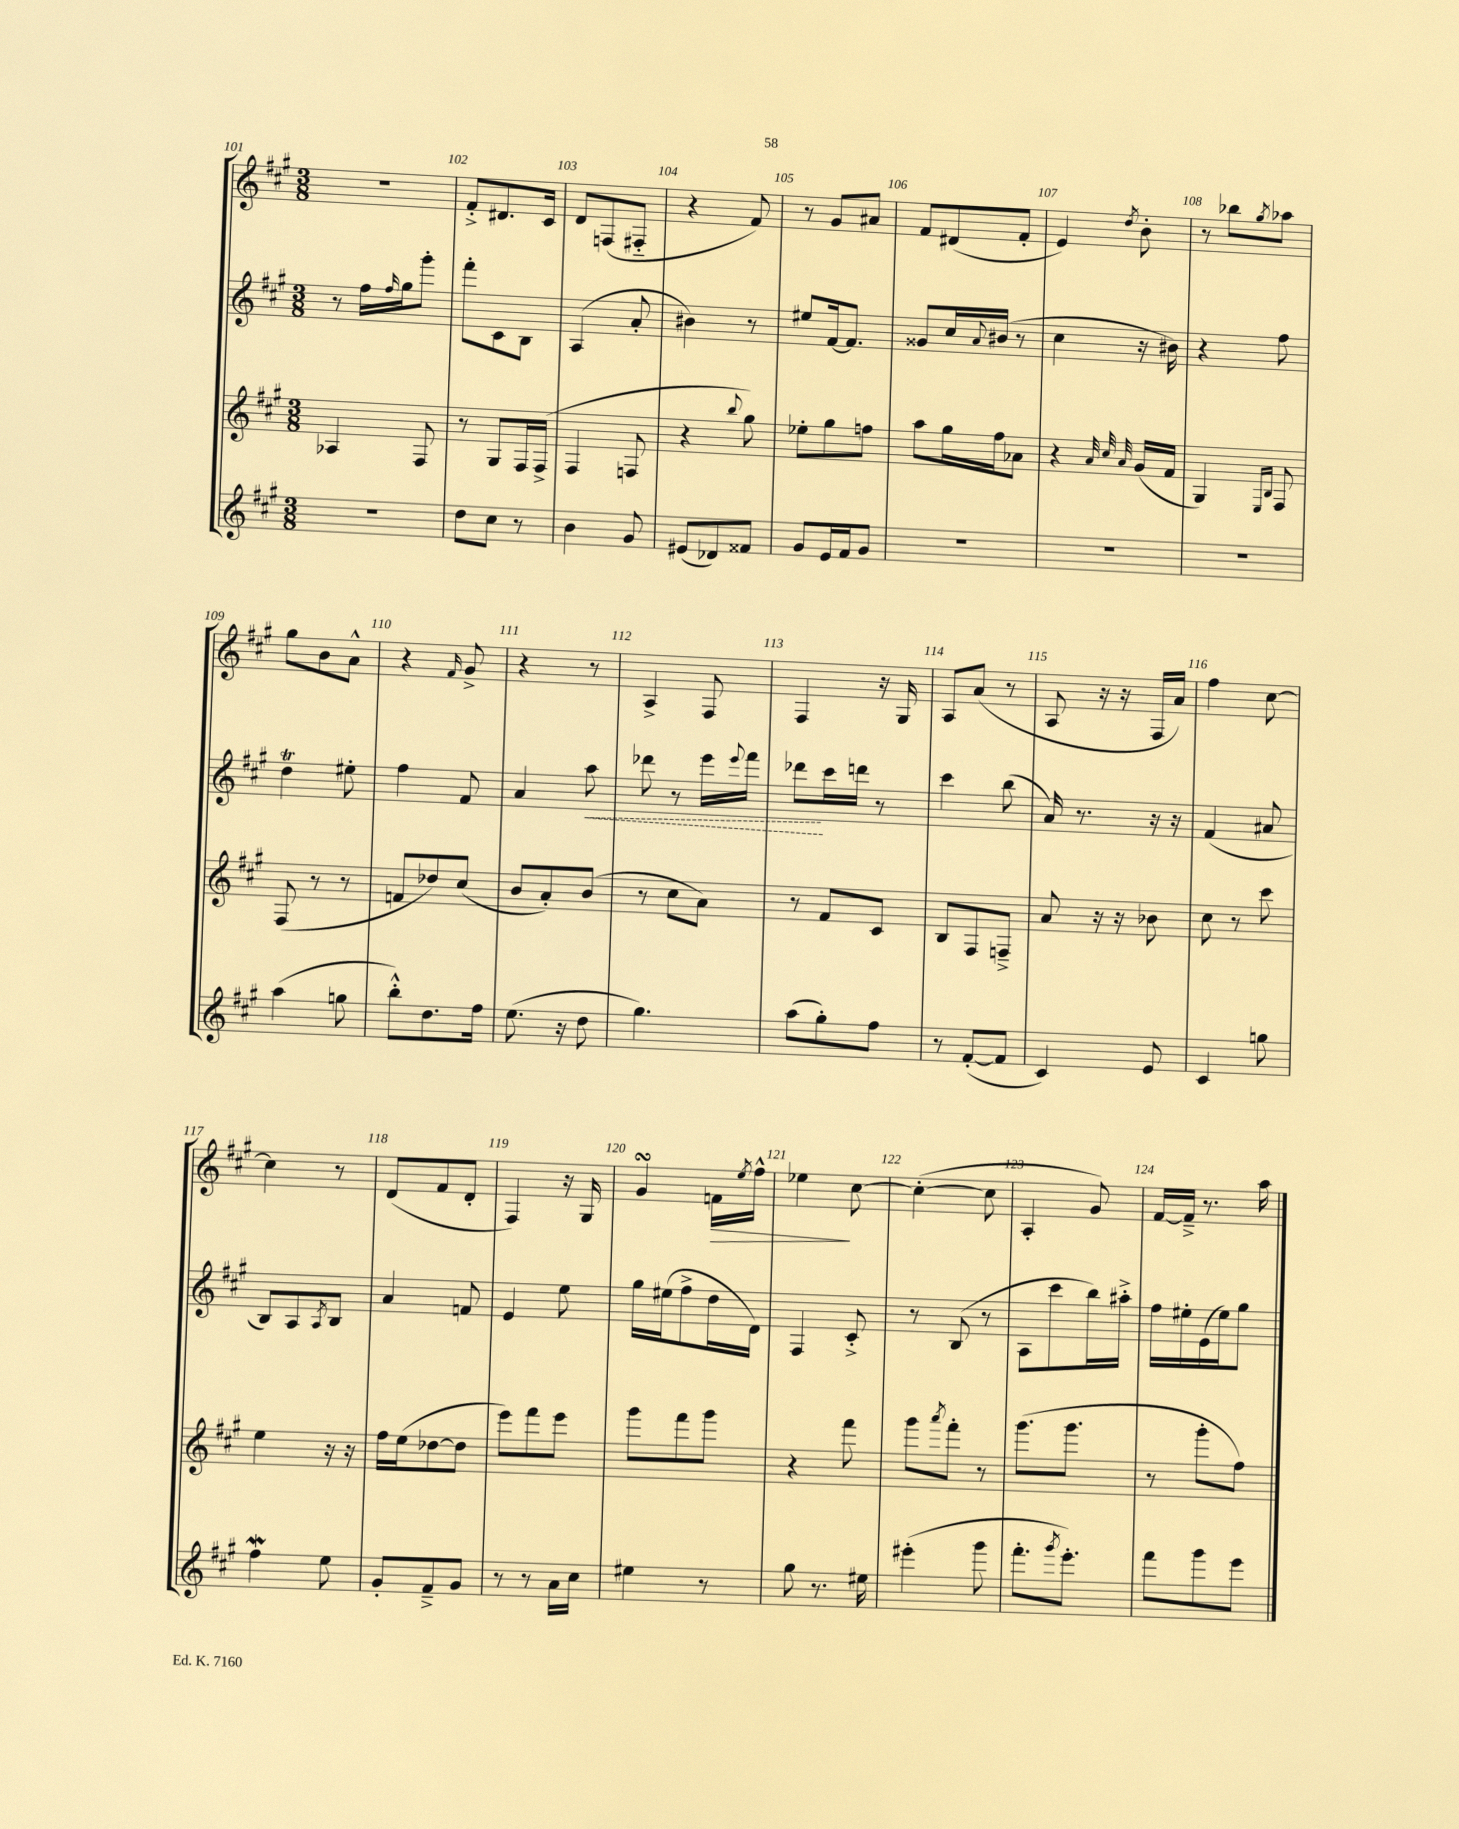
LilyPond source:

<<
\new StaffGroup <<
\new Staff = "s0" {
    \clef treble \key a \major \numericTimeSignature \time 3/8
    R4. |
    fis'8-.-> dis'8. cis'16 |
    d'8 f8( fis8-_ |
    r4 fis'8) |
    r8 gis'8 ais'8 |
    fis'8 dis'8( fis'8-. |
    e'4) \acciaccatura { d''8 } b'8-. |
    r8 bes''8 \acciaccatura { gis''8 } aes''8 |
    gis''8 b'8 a'8-^ |
    r4 \grace { fis'16 } gis'8-> |
    r4 r8 |
    a4-> fis8 |
    fis4 r16 gis16 |
    a8 a'8( r8 |
    a8 r16 r16 fis16 a'16) |
    fis''4 cis''8~ |
    cis''4 r8 |
    d'8( fis'8 d'8-. |
    fis4) r16 gis16 |
    gis'4\turn f'16\> \acciaccatura { e''8 } fis''16-^ |
    ees''4\! cis''8~ |
    cis''4~-.( cis''8 |
    a4-. gis'8) |
    fis'16~ fis'16---> r8. a''16 \bar "|." |
}
\new Staff = "s1" {
    \clef treble \key a \major \numericTimeSignature \time 3/8
    r8 fis''16 \grace { fis''16 } gis''16 gis'''8-. |
    fis'''8-. cis'8 b8 |
    a4( a'8-. |
    bis'4) r8 |
    eis''8 fis'16~ fis'8. |
    gisis'8 cis''16 \appoggiatura { a'8 } bis'16( r8 |
    cis''4 r16 bis'16) |
    r4 fis''8 |
    d''4\trill eis''8-. |
    fis''4 fis'8 |
    a'4 \once \override Hairpin.style = #'dashed-line a''8\< |
    des'''8 r8 e'''16 \appoggiatura { e'''8 } fis'''16 |
    des'''8\! cis'''16 d'''16 r8 |
    cis'''4 b''8( |
    a'16) r8. r16 r16 |
    fis'4( ais'8 |
    b8) a8 \acciaccatura { a8 } b8 |
    a'4 f'8 |
    e'4 e''8 |
    gis''16 eis''16( fis''8-> d''16 d'16) |
    fis4 cis'8-.-> |
    r8 b8( r8 |
    a8 cis'''8 b''16) ais''16-.-> |
    fis''16 eis''16-. e'16( eis''16) gis''8 \bar "|." |
}
\new Staff = "s2" {
    \clef treble \key a \major \numericTimeSignature \time 3/8
    aes4 fis8 |
    r8 gis8 fis16 fis16->( |
    fis4 f8 |
    r4 \appoggiatura { b''8 } gis''8) |
    ees''8-. gis''8 f''8 |
    a''8 gis''16 fis''16 aes'8 |
    r4 \grace { a'32 cis''32 a'32 } gis'16( fis'16 |
    gis4) \grace { e16 b16 } fis8 |
    fis8( r8 r8 |
    f'8 des''8) cis''8( |
    b'8 a'8-.) b'8( |
    r8 cis''8 a'8) |
    r8 fis'8 cis'8 |
    b8 fis8 f8---> |
    a'8 r16 r16 bes'8 |
    cis''8 r8 cis'''8 |
    e''4 r16 r16 |
    fis''16 e''16( des''8~ des''8 |
    e'''8) fis'''8 e'''8 |
    gis'''8 fis'''8 gis'''8 |
    r4 fis'''8 |
    gis'''8 \acciaccatura { a'''8 } fis'''8-. r8 |
    gis'''8.( gis'''8. |
    r8 gis'''8-. fis''8) \bar "|." |
}
\new Staff = "s3" {
    \clef treble \key a \major \numericTimeSignature \time 3/8
    R4. |
    d''8 cis''8 r8 |
    b'4 gis'8 |
    eis'8( des'8) fisis'8 |
    gis'8 e'16 fis'16 gis'8 |
    R4. |
    R4. |
    R4. |
    a''4( g''8 |
    b''8-.-^) d''8. fis''16 |
    e''8.( r16 d''8 |
    gis''4.) |
    a''8( gis''8-.) fis''8 |
    r8 fis'8~-.( fis'8 |
    cis'4) e'8 |
    cis'4 g''8 |
    fis''4\mordent e''8 |
    gis'8-. fis'8---> gis'8 |
    r8 r8 a'16 cis''16 |
    eis''4 r8 |
    gis''8 r8. eis''16 |
    eis'''4-.( gis'''8 |
    fis'''8.-. \acciaccatura { gis'''8 } e'''8.-.) |
    fis'''8 gis'''8 e'''8 \bar "|." |
}
>>
>>
\layout { \context { \Score currentBarNumber = #101 \override BarNumber.break-visibility = ##(#f #t #t) barNumberVisibility = #all-bar-numbers-visible } }
